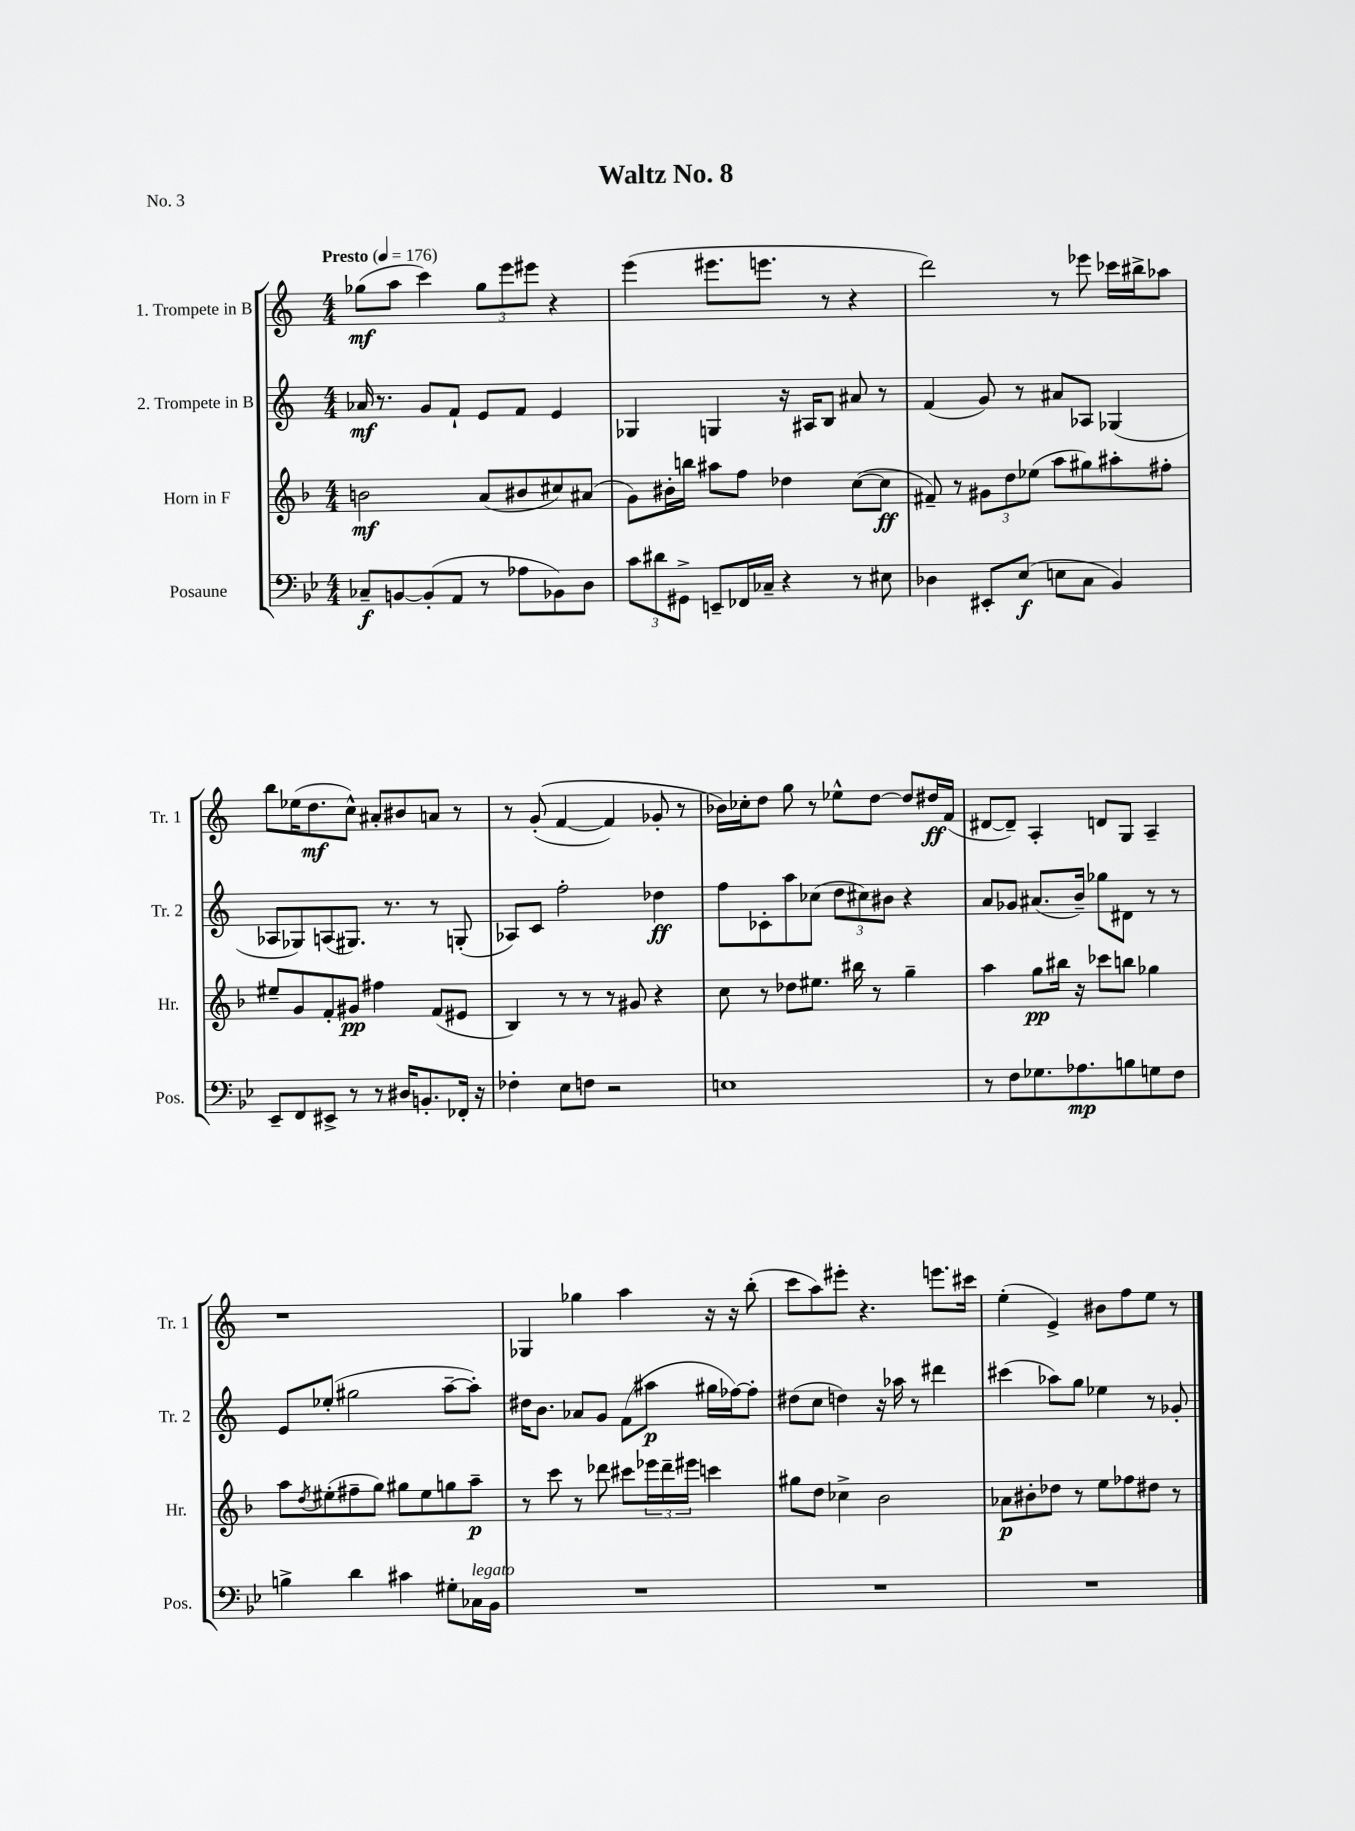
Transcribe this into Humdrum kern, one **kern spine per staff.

**kern	**dynam	**kern	**dynam	**kern	**dynam	**kern	**dynam
*part4	*part4	*part3	*part3	*part2	*part2	*part1	*part1
*staff4	*staff4	*staff3	*staff3	*staff2	*staff2	*staff1	*staff1
*I"Posaune	*	*I"Horn in F	*	*I"2. Trompete in B	*	*I"1. Trompete in B	*
*I'Pos.	*	*I'Hr.	*	*I'Tr. 2	*	*I'Tr. 1	*
*clefF4	*	*clefG2	*	*clefG2	*	*clefG2	*
*k[b-e-]	*	*k[b-]	*	*k[]	*	*k[]	*
*M4/4	*	*M4/4	*	*M4/4	*	*M4/4	*
*MM176	*	*MM176	*	*MM176	*	*MM176	*
=1	=1	=1	=1	=1	=1	=1	=1
!	!	!	!	!	!	!LO:TX:a:B:t=Presto	!
8C-X~/L	f	2bn\	mf	16a-X/	mf	(8gg-X\L	mf
.	.	.	.	8.r	.	.	.
[8BBn/	.	.	.	.	.	8aa\J	.
(8BB'/]	.	.	.	8g/L	.	4ccc\)	.
8AA/J	.	.	.	8f`/J	.	.	.
8r	.	(8a/L	.	8e/L	.	12gg-\L	.
.	.	.	.	.	.	12eee\	.
8A-X\L	.	8b#X/	.	8f/J	.	.	.
.	.	.	.	.	.	12eee#X\J	.
8BB-X\)	.	8cc#X/)	.	4e/	.	4r	.
8D\J	.	(8a#X/J	.	.	.	.	.
=2	=2	=2	=2	=2	=2	=2	=2
12c\L	.	8g\L)	.	4G-X/	.	(4eee\	.
12d#X\	.	.	.	.	.	.	.
.	.	16b#X'\L	.	.	.	.	.
12GG#X^\J	.	.	.	.	.	.	.
.	.	16bbn\JJ	.	.	.	.	.
8EEn~/L	.	8aa#X\L	.	4Gn/	.	8.eee#X\L	.
16FF-X/L	.	8ff\J	.	.	.	.	.
16C-X~/JJ	.	.	.	.	.	8.eeen\J	.
4r	.	4dd-X\	.	16r	.	.	.
.	.	.	.	16A#X/KL	.	.	.
.	.	.	.	8B/J	.	8r	.
8r	.	([8cc\L	.	8a#X/	.	4r	.
8E#X\	.	8cc\J]	ff	8r	.	.	.
=3	=3	=3	=3	=3	=3	=3	=3
4D-X\	.	8f#X~/)	.	(4f/	.	2ddd\)	.
.	.	8r	.	.	.	.	.
8EE#X'/L	.	12g#X\L	.	8g/)	.	.	.
.	.	12dd\	.	.	.	.	.
(8E-/J	f	.	.	8r	.	.	.
.	.	(12ee-X\J	.	.	.	.	.
8En\L	.	8aa\L	.	8a#X/L	.	8r	.
8C\J	.	8gg#X\)	.	8A-X/J	.	8eee-X\	.
4BB-/)	.	8aa#X'\	.	(4G-X/	.	16ccc-X\LL	.
.	.	.	.	.	.	16bb#X^\J	.
.	.	8ff#X'\J	.	.	.	8aa-X\J	.
!!LO:LB:g=z
=4	=4	=4	=4	=4	=4	=4	=4
8EE-~/L	.	8ee#X~/L	.	8A-X/L	.	8bb\L	.
8FF/	.	8g/	.	8G-X/)	.	(16ee-X\K	.
.	.	.	.	.	.	8.dd\	mf
8EE#X^/J	.	8f'/	.	(8An/	.	.	.
8r	.	8g#X/J	pp	8.G#X/J)	.	8cc^^\J)	.
8r	.	4ff#X\	.	.	.	8a#X'/L	.
.	.	.	.	8.r	.	.	.
16D#X/KL	.	.	.	.	.	8b#X/	.
8.BBn'/	.	.	.	.	.	.	.
.	.	(8f/L	.	8r	.	8an/J	.
16FF-X'/Jk	.	8e#X/J	.	(8Gn'/	.	8r	.
16r	.	.	.	.	.	.	.
=5	=5	=5	=5	=5	=5	=5	=5
4F-X'\	.	4B-/)	.	8A-X/L)	.	8r	.
.	.	.	.	8c/J	.	((8g'/	.
8E-\L	.	8r	.	2ff'\	.	[4f/	.
8Fn\J	.	8r	.	.	.	.	.
2r	.	8r	.	.	.	4f/])	.
.	.	8g#X/	.	.	.	.	.
.	.	4r	.	4dd-X\	ff	8g-X'/	.
.	.	.	.	.	.	8r	.
=6	=6	=6	=6	=6	=6	=6	=6
1En	.	8cc\	.	8ff\L	.	16b-X\LL)	.
.	.	.	.	.	.	16cc-X'\J	.
.	.	8r	.	8c-X'\	.	8dd\J	.
.	.	8dd-X\L	.	8aa\	.	8gg\	.
.	.	8.ee#X\J	.	(8cc-X\J	.	8r	.
.	.	.	.	12dd\L	.	8ee-X^^\L	.
.	.	16bb#X\	.	.	.	.	.
.	.	.	.	12cc#X\)	.	.	.
.	.	8r	.	.	.	[8dd\J	.
.	.	.	.	12b#X\J	.	.	.
.	.	4gg~\	.	4r	.	8dd/L]	.
.	.	.	.	.	.	16dd#X/L	ff
.	.	.	.	.	.	(16f/JJ	.
=7	=7	=7	=7	=7	=7	=7	=7
8r	.	4aa\	.	8a/L	.	[8d#X/L	.
8F\L	.	.	.	8g-X/J	.	8d#~/J])	.
8.G-X\	.	8gg\L	pp	(8.a#X/L	.	4A'/	.
.	.	16bb#X\Jk	.	.	.	.	.
8.A-X\	mp	16r	.	16b~/Jk)	.	.	.
.	.	8ccc-X\L	.	8gg-X\L	.	8dn/L	.
8Bn\	.	8bbn\J	.	8d#X\J	.	8G/J	.
8Gn\	.	4gg-X\	.	8r	.	4A~/	.
8F\J	.	.	.	8r	.	.	.
!!LO:LB:g=z
=8	=8	=8	=8	=8	=8	=8	=8
4Bn^\	.	8aa\L	.	8e/L	.	1r	.
.	.	8qdd/	.	.	.	.	.
.	.	(8ee#X'\	.	(8ee-X'/J	.	.	.
4d\	.	8ff#X~\	.	2gg#X\	.	.	.
.	.	8gg\J)	.	.	.	.	.
4c#X\	.	8gg#X\L	.	.	.	.	.
.	.	8ee#\	.	.	.	.	.
8G#X'\L	.	8ggn\	.	[8aa~\L	.	.	.
!LO:TX:a:i:t=legato	!	!	!	!	!	!	!
16C-X\L	.	8aa~\J	p	8aa'\J])	.	.	.
16BB-\JJ	.	.	.	.	.	.	.
=9	=9	=9	=9	=9	=9	=9	=9
1r	.	8r	.	16dd#X\KL	.	4G-X/	.
.	.	.	.	8.b\J	.	.	.
.	.	8ccc\	.	.	.	.	.
.	.	8r	.	8a-X/L	.	4gg-X\	.
.	.	8ddd-X\	.	8g/J	.	.	.
.	.	8ccc#X\L	.	(8f\L	.	4aa\	.
.	.	24eee-X\L	.	8aa#X\J	p	.	.
.	.	24ddd-~\	.	.	.	.	.
.	.	24eee#X\JJ	.	.	.	.	.
.	.	4cccn\	.	16gg#X\LL	.	16r	.
.	.	.	.	[16ff-X\J)	.	16r	.
.	.	.	.	8ff-'\J]	.	(8bb'\	.
=10	=10	=10	=10	=10	=10	=10	=10
1r	.	8gg#X\L	.	(8dd#X\L	.	8ccc\L	.
.	.	8dd\J	.	8cc\J	.	8aa\)	.
.	.	4cc-X^\	.	4ddn\)	.	8eee#X'\J	.
.	.	.	.	.	.	4.r	.
.	.	2b-\	.	16r	.	.	.
.	.	.	.	16aa-X\	.	.	.
.	.	.	.	8r	.	.	.
.	.	.	.	4ddd#X\	.	8.eeen\L	.
.	.	.	.	.	.	16ccc#X\Jk	.
=11	=11	=11	=11	=11	=11	=11	=11
1r	.	8a-X\L	p	(4ccc#X\	.	(4ee'\	.
.	.	8b#X'\	.	.	.	.	.
.	.	8dd-X\J	.	8aa-X\L)	.	4e^/)	.
.	.	8r	.	8gg\J	.	.	.
.	.	8ee\L	.	4ee-X\	.	8b#X\L	.
.	.	8ff-X\	.	.	.	8ff\	.
.	.	8dd#X\J	.	8r	.	8ee\J	.
.	.	8r	.	8g-X'/	.	8r	.
==	==	==	==	==	==	==	==
*-	*-	*-	*-	*-	*-	*-	*-
